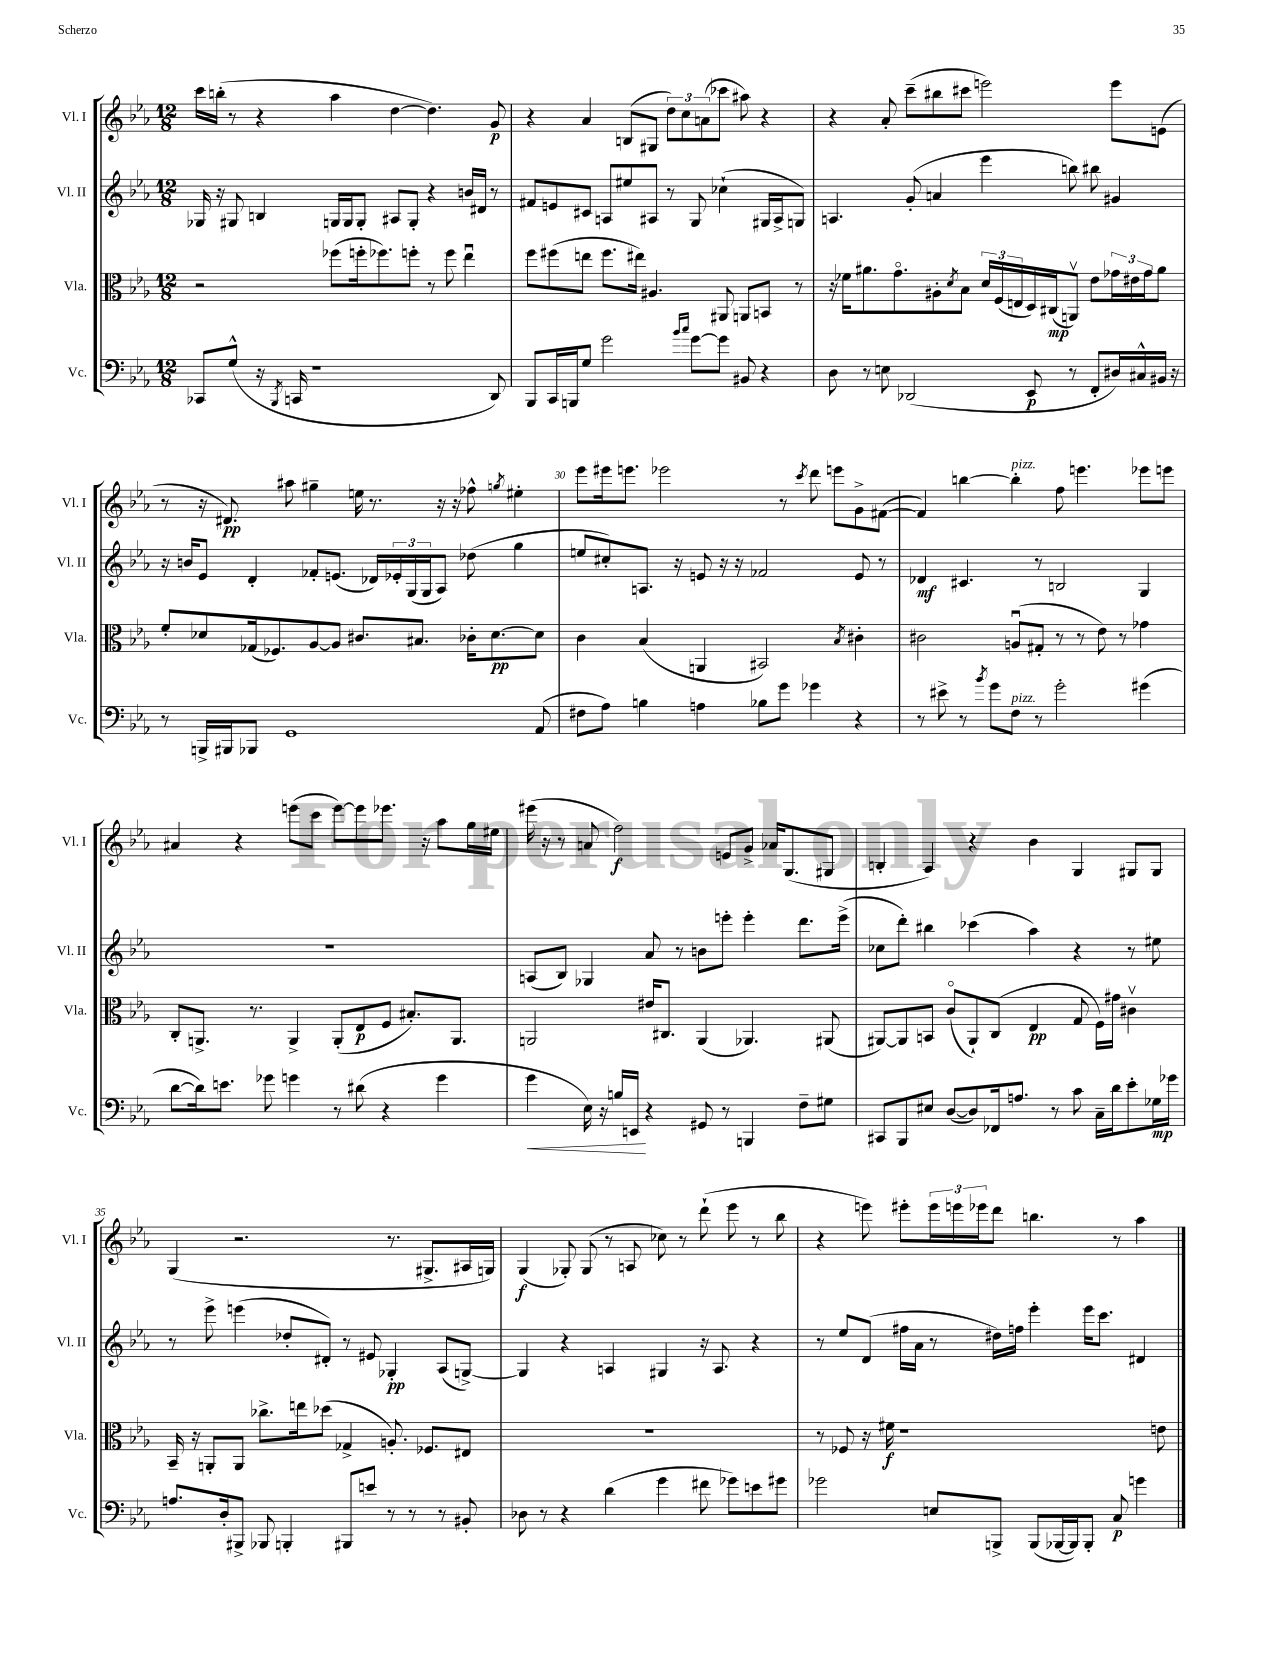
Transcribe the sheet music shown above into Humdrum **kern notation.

**kern	**dynam	**kern	**dynam	**kern	**dynam	**kern	**dynam
*part4	*part4	*part3	*part3	*part2	*part2	*part1	*part1
*staff4	*staff4	*staff3	*staff3	*staff2	*staff2	*staff1	*staff1
*I"Vc.	*	*I"Vla.	*	*I"Vl. II	*	*I"Vl. I	*
*I'Vc.	*	*I'Vla.	*	*I'Vl. II	*	*I'Vl. I	*
*clefF4	*	*clefC3	*	*clefG2	*	*clefG2	*
*k[b-e-a-]	*	*k[b-e-a-]	*	*k[b-e-a-]	*	*k[b-e-a-]	*
*M12/8	*	*M12/8	*	*M12/8	*	*M12/8	*
=26	=26	=26	=26	=26	=26	=26	=26
8CC-X/L	.	2r	.	16G-X/	.	16ccc\LL	.
.	.	.	.	16r	.	(16bbn'\JJ	.
(8G^^/J	.	.	.	8G#X/	.	8r	.
16r	.	.	.	4Bn/	.	4r	.
8qBBB-/	.	.	.	.	.	.	.
16CCn/	.	.	.	.	.	.	.
1r	.	.	.	.	.	.	.
.	.	(8ff-X\L	.	16Gn/LL	.	4aa-\	.
.	.	.	.	16G/J	.	.	.
.	.	16ffn'\k	.	8G'/J	.	.	.
.	.	8.ff-X\)	.	.	.	.	.
.	.	.	.	8A#X/L	.	[4dd\	.
.	.	8ffn'\J	.	8G'/J	.	.	.
.	.	8r	.	4r	.	4.dd\])	.
.	.	8ff\	.	.	.	.	.
.	.	4ee-u\	.	16bn/LL	.	.	.
.	.	.	.	16d#X/JJ	.	.	.
8DD/)	.	.	.	8r	.	8g/	p
=27	=27	=27	=27	=27	=27	=27	=27
8BBB-/L	.	8ff\L	.	8f#X/L	.	4r	.
16CC/L	.	(8ff#X\	.	8en/	.	.	.
16BBBn/J	.	.	.	.	.	.	.
8G/J	.	8een\J	.	8c#X/J	.	4a-/	.
2g\	.	8.ff#\L	.	8An/L	.	.	.
.	.	.	.	8ee#X/	.	(8Bn/L	.
.	.	16ee#X\Jk)	.	.	.	.	.
.	.	4.A#X/	.	8A#X/J	.	8G#X/J	.
.	.	.	.	8r	.	12dd\L)	.
.	.	.	.	.	.	12cc\	.
16qqb-/LL	.	.	.	.	.	.	.
16qqcc/JJ	.	.	.	.	.	.	.
[8g\L	.	.	.	8G/	.	.	.
.	.	.	.	.	.	(12an\	.
8g\J]	.	8AA#X/	.	(4cc-X`\	.	8ccc-X\J	.
8BB#X/	.	8AAn/L	.	.	.	8aa#X\)	.
4r	.	8BBn/J	.	16G#X/LL	.	4r	.
.	.	.	.	16A#^/J	.	.	.
.	.	8r	.	8Gn/J)	.	.	.
=28	=28	=28	=28	=28	=28	=28	=28
8D\	.	16r	.	4.An/	.	4r	.
.	.	16f-X\KL	.	.	.	.	.
8r	.	8.a#X\	.	.	.	.	.
8En\	.	.	.	.	.	8a-'/	.
.	.	8.g\	.	.	.	.	.
(2DD-X/	.	.	.	(8g'/	.	(8ccc~\L	.
.	.	8A#X'\	.	4an/	.	8bb#X\	.
.	.	8qd/	.	.	.	.	.
.	.	8B-\J	.	.	.	8ccc#X\J	.
.	.	24d/LL	.	4eee-\	.	2eeen\)	.
.	.	(24F/	.	.	.	.	.
.	.	24En/	.	.	.	.	.
8EE-/	p	16D/)	.	.	.	.	.
.	.	(16C#X/J	mp	.	.	.	.
8r	.	8AAnv/J)	.	8bbn\)	.	.	.
8FF'/L	.	8e-\L	.	8bb#X\	.	.	.
16D#X/L)	.	24g-X\L	.	4g#X/	.	8eee\L	.
.	.	24e#X\	.	.	.	.	.
16C#X^^/	.	.	.	.	.	.	.
.	.	24g-\J	.	.	.	.	.
16BB#X/JJ	.	8a#\J	.	.	.	(8en\J	.
16r	.	.	.	.	.	.	.
!!LO:LB:g=z
=29	=29	=29	=29	=29	=29	=29	=29
8r	.	8f'/L	.	16r	.	8r	.
.	.	.	.	16bn/KL	.	.	.
16BBBn^/LL	.	8d-X/	.	8e-/J	.	16r	.
16BBB#X/J	.	.	.	.	.	8.d#X/)	pp
8BBB-X/J	.	(16G-X/k	.	4d'/	.	.	.
.	.	8.F-X/)	.	.	.	.	.
1GG	.	.	.	.	.	8aa#X\	.
.	.	[8A-/	.	8f-X'/L	.	4gg#X~\	.
.	.	8A-/J]	.	(8.en/J	.	.	.
.	.	8.c#X/L	.	.	.	16een\	.
.	.	.	.	16d-X/LL)	.	8.r	.
.	.	.	.	24e-X'/	.	.	.
.	.	.	.	(24G/	.	.	.
.	.	8.B#X/J	.	.	.	.	.
.	.	.	.	24G/J	.	.	.
.	.	.	.	8A-/J)	.	16r	.
.	.	.	.	.	.	16r	.
.	.	16c-X'\KL	.	(8dd-X\	.	8ff-X^^\	.
.	.	[8.d-\	pp	.	.	.	.
.	.	.	.	.	.	8qggn/	.
.	.	.	.	4gg\	.	4ee#X'\	.
(8AA-/	.	8d-\J]	.	.	.	.	.
=30	=30	=30	=30	=30	=30	=30	=30
8F#X\L	.	4c\	.	8een/L	.	8eee-\L	.
8A-\J)	.	.	.	8cc#X'/)	.	16eee#X\k	.
.	.	.	.	.	.	8.eeen\J	.
4Bn\	.	(4B-/	.	8.An/J	.	.	.
.	.	.	.	.	.	2eee-X\	.
.	.	.	.	16r	.	.	.
4An\	.	4AAn/	.	8en/	.	.	.
.	.	.	.	16r	.	.	.
.	.	.	.	16r	.	.	.
8B-X\L	.	2BB#X/)	.	2f-X/	.	.	.
8g\J	.	.	.	.	.	8r	.
.	.	.	.	.	.	8qccc/	.
4g-X\	.	.	.	.	.	8ddd\	.
.	.	.	.	.	.	8eeen\L	.
.	.	8qB-/	.	.	.	.	.
4r	.	4c#X'\	.	8e/	.	8g^\	.
.	.	.	.	8r	.	([8f#X\J	.
=31	=31	=31	=31	=31	=31	=31	=31
8r	.	2c#X\	.	4d-X/	mf	4f#/])	.
8e#X^\	.	.	.	.	.	.	.
8r	.	.	.	4.c#X/	.	[4bbn\	.
8qb-/	.	.	.	.	.	.	.
8g\L	.	.	.	.	.	.	.
!	!	!	!	!	!	!LO:TX:a:i:t=pizz.	!
!LO:TX:a:i:t=pizz.	!	!	!	!	!	!	!
8F\J	.	(8Anu/L	.	.	.	4bb'\]	.
8r	.	8G#X'/J	.	8r	.	.	.
2g'\	.	8r	.	2Bn/	.	8ff\	.
.	.	8r	.	.	.	4.eeen\	.
.	.	8e-\)	.	.	.	.	.
.	.	8r	.	.	.	.	.
(4g#X\	.	4g-X\	.	4G/	.	8eee-X\L	.
.	.	.	.	.	.	8eeen\J	.
!!LO:LB:g=z
=32	=32	=32	=32	=32	=32	=32	=32
[8d\L	.	8C'/L	.	1.r	.	4a#X/	.
16d\k])	.	8.AAn^/J	.	.	.	.	.
8.en\J	.	.	.	.	.	.	.
.	.	.	.	.	.	4r	.
.	.	8.r	.	.	.	.	.
8g-X\	.	.	.	.	.	.	.
4gn\	.	4AA^/	.	.	.	(8eeen\L	.
.	.	.	.	.	.	8ccc\J	.
8r	.	(8AA'/L	.	.	.	[8eee\L)	.
(8d#X\	.	8E-/	p	.	.	8eee\]	.
4r	.	8F/J	.	.	.	8.eee-X\J	.
.	.	8.B#X'/L)	.	.	.	.	.
.	.	.	.	.	.	16r	.
4g\	.	.	.	.	.	8aa-\L	.
.	.	8.AA/J	.	.	.	.	.
.	.	.	.	.	.	16gg\L	.
.	.	.	.	.	.	16ee#X\JJ	.
=33	=33	=33	=33	=33	=33	=33	=33
!	!LO:HP:b	!	!	!	!	!	!
4g\	<	2AAn/	.	(8An/L	.	(16eee#X\	.
.	.	.	.	.	.	16r	.
.	.	.	.	8B-/J)	.	8r	.
16E-\)	.	.	.	4G-X/	.	8an/	.
16r	.	.	.	.	.	.	.
16Bn/LL	.	.	.	.	.	2ff\)	f
16EEn/JJ	.	.	.	.	.	.	.
4r	[	16e#X/KL	.	8a-/	.	.	.
.	.	8.C#X/J	.	.	.	.	.
.	.	.	.	8r	.	.	.
8GG#X/	.	(4AA/	.	8bn\L	.	.	.
8r	.	.	.	8eeen'\J	.	8en/L	.
4BBBn/	.	4.AA-X/)	.	4eee'\	.	8g^/J	.
.	.	.	.	.	.	16a-X/KL	.
.	.	.	.	.	.	(8.G/	.
8F~\L	.	.	.	8.ddd\L	.	.	.
8G#X\J	.	(8AA#X/	.	.	.	8G#X/J	.
.	.	.	.	(16eee^\Jk	.	.	.
=34	=34	=34	=34	=34	=34	=34	=34
8CC#X/L	.	[8AA#X/L)	.	8cc-X\L	.	4Bn'/	.
8BBB-/	.	8AA#/]	.	8ddd'\J)	.	.	.
8E#X/J	.	8BBn/J	.	4bb#X\	.	4A-/)	.
([8D/L	.	(8c/L	.	.	.	.	.
8D/])	.	8AA#`/)	.	(4ccc-X\	.	4r	.
16FF-X/k	.	(8C/J	.	.	.	.	.
8.An/J	.	.	.	.	.	.	.
.	.	4E-/	pp	4aa-\)	.	4b-\	.
8r	.	.	.	.	.	.	.
8c\	.	8G/	.	4r	.	4G/	.
16C~\LL	.	16F\LL)	.	.	.	.	.
16d\J	.	16g#X\JJ	.	.	.	.	.
8e-'\	.	4c#Xv\	.	8r	.	8G#X/L	.
16G-X\L	mp	.	.	8ee#X\	.	8G#/J	.
16g-X\JJ	.	.	.	.	.	.	.
!!LO:LB:g=z
=35	=35	=35	=35	=35	=35	=35	=35
8.An/L	.	16BB-~/	.	8r	.	(4G/	.
.	.	16r	.	.	.	.	.
.	.	8AAn'/L	.	8eee-^\	.	.	.
16D'/k	.	.	.	.	.	.	.
8BBB#X^/J	.	8AA/J	.	(4eeen\	.	2.r	.
8BBB-X/	.	8.cc-X^\L	.	.	.	.	.
4BBBn'/	.	.	.	8dd-X'/L	.	.	.
.	.	16een\k	.	.	.	.	.
.	.	(8dd-X\J	.	8d#X'/J)	.	.	.
8BBB#X/L	.	4G-X^/	.	8r	.	.	.
8en/J	.	.	.	8e#X/	.	.	.
8r	.	8.An'/)	.	4G-X'/	pp	8.r	.
8r	.	.	.	.	.	.	.
.	.	8.F-X/L	.	.	.	8.G#X^/L	.
8r	.	.	.	(8A-/L	.	.	.
8BB#X'/	.	8E#X/J	.	[8Gn^/J)	.	16A#X/L	.
.	.	.	.	.	.	16Gn/JJ)	.
=36	=36	=36	=36	=36	=36	=36	=36
8D-X\	.	1.r	.	4G/]	.	(4G/	f
8r	.	.	.	.	.	.	.
4r	.	.	.	4r	.	8G-X'/)	.
.	.	.	.	.	.	(8G-/	.
(4d\	.	.	.	4An/	.	8r	.
.	.	.	.	.	.	8An/	.
4g\	.	.	.	4G#X/	.	8cc-X\)	.
.	.	.	.	.	.	8r	.
8f#X\	.	.	.	16r	.	(8ddd`\	.
.	.	.	.	8.A/	.	.	.
8g-X\L)	.	.	.	.	.	8eee-\	.
8en\	.	.	.	4r	.	8r	.
8g#X\J	.	.	.	.	.	8bb-\	.
=37	=37	=37	=37	=37	=37	=37	=37
2g-X\	.	8r	.	8r	.	4r	.
.	.	8F-X/	.	8ee-/L	.	.	.
.	.	16r	.	(8d/J	.	8eeen\)	.
.	.	16f#X\	f	.	.	.	.
.	.	1r	.	16ff#X\LL	.	8eee#X'\L	.
.	.	.	.	16a-\JJ	.	.	.
8En/L	.	.	.	8r	.	24eee#\L	.
.	.	.	.	.	.	24eeen\	.
.	.	.	.	.	.	24eee-X\J	.
8BBBn^/J	.	.	.	16dd#X\LL)	.	8ddd\J	.
.	.	.	.	16ffn\JJ	.	.	.
(8BBB/L	.	.	.	4eee-'\	.	4.bbn\	.
[16BBB-X/L	.	.	.	.	.	.	.
16BBB-/J])	.	.	.	.	.	.	.
8BBB-'/J	.	.	.	16eee-\KL	.	.	.
.	.	.	.	8.ccc\J	.	.	.
8C/	p	.	.	.	.	8r	.
4gn\	.	.	.	4d#X/	.	4aa-\	.
.	.	8en\	.	.	.	.	.
==	==	==	==	==	==	==	==
*-	*-	*-	*-	*-	*-	*-	*-
